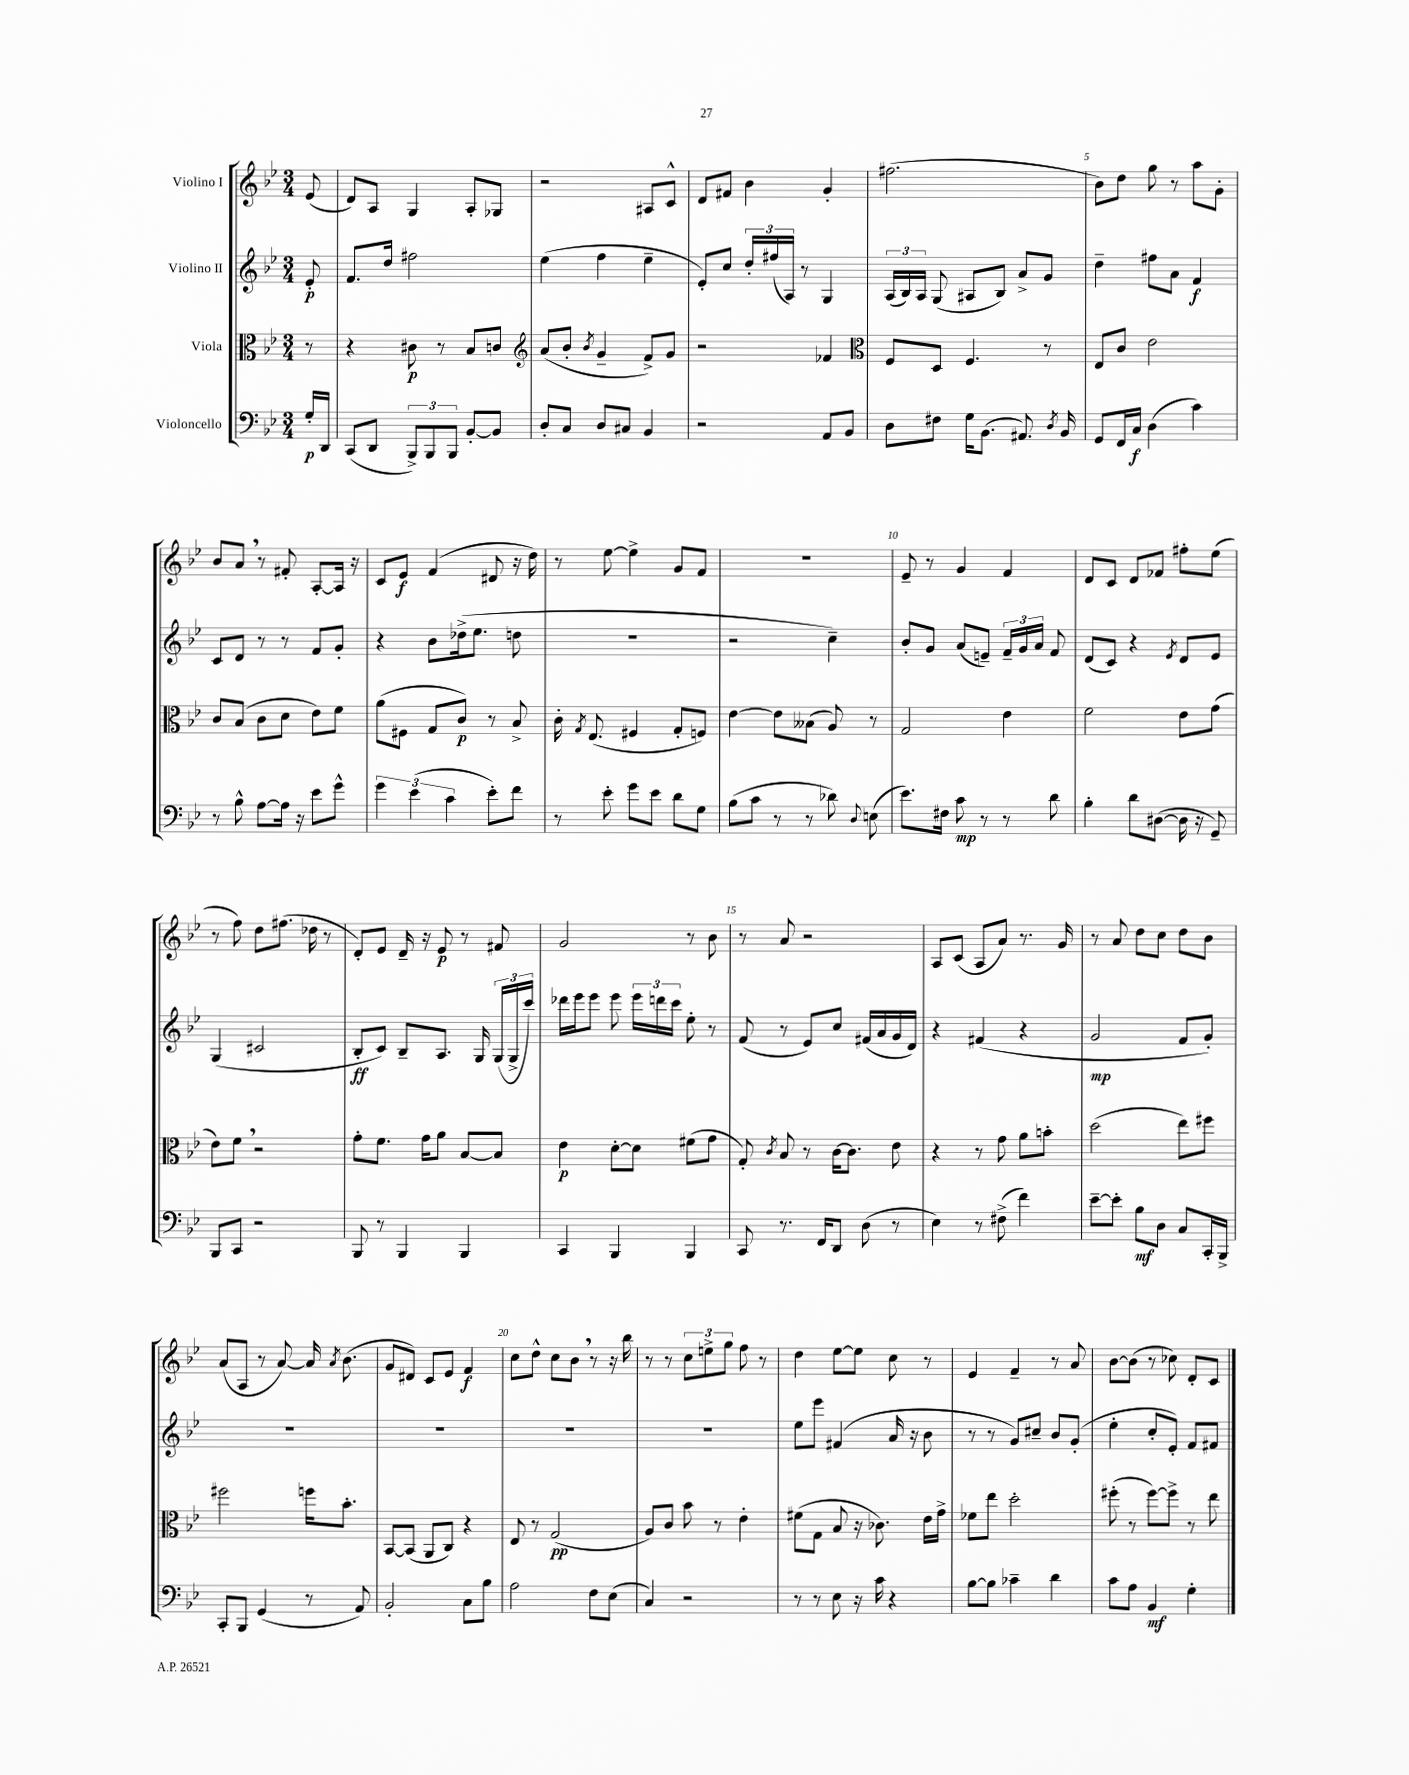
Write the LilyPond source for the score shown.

<<
\new StaffGroup <<
\new Staff = "s0" \with { instrumentName = "Violino I" } {
    \clef treble \key bes \major \numericTimeSignature \time 3/4 \partial 8
    \autoBeamOff ees'8( |
    d'8[) a8] g4 a8[-. ges8] |
    r2 ais8[ c'8]-^ |
    d'8[ fis'8] bes'4 g'4-. |
    fis''2.( |
    bes'8[) d''8] g''8 r8 a''8[ g'8]-. |
    bes'8[ a'8] \breathe r8 fis'8-. a8[~-. a16] r16 |
    c'8[ ees'8]\f f'4( dis'8 r16 d''16) |
    r8 ees''8~ ees''4-> g'8[ f'8] |
    R2. |
    ees'8-- r8 g'4 f'4 |
    d'8[ c'8] d'8[ fes'8] fis''8[-. ees''8]( |
    r8 f''8) d''8[ fis''8.]( des''16 r8 |
    d'8[-.) ees'8] d'16-- r16 ees'8\p r8 fis'8 |
    g'2 r8 bes'8 |
    r8 a'8 r2 |
    a8[ c'8]( a8[ a'8]) r8. g'16 |
    r8 a'8 d''8[ c''8] d''8[ bes'8] |
    a'8[( a8] r8 a'8~) a'16 \acciaccatura { a'8 } bes'8.( |
    g'8[ dis'8]) c'8[ ees'8] f'4\f |
    c''8[ d''8]-^ c''8[ bes'8] \breathe r8 r16 bes''16 |
    r8 r8 \tuplet 3/2 { c''8[ e''8-> g''8] } f''8 r8 |
    d''4 ees''8[~ ees''8] c''8 r8 |
    ees'4 f'4-- r8 a'8 |
    bes'8[~ bes'8]( r8 ces''8) d'8[-. c'8] \bar "|." |
}
\new Staff = "s1" \with { instrumentName = "Violino II" } {
    \clef treble \key bes \major \numericTimeSignature \time 3/4 \partial 8
    \autoBeamOff ees'8-.\p |
    f'8.[ d''16] fis''2 |
    ees''4( f''4 ees''4-- |
    ees'8[-.) c''8] \tuplet 3/2 { d''16[-. fis''16( a16]) } r8 g4 |
    \tuplet 3/2 { a16[( bes16) a16] } g8( ais8[ bes8]) a'8[-> g'8] |
    d''4-- fis''8[ a'8] f'4\f |
    c'8[ d'8] r8 r8 f'8[ g'8]-. |
    r4 bes'8[ des''16->( ees''8.] d''8 |
    R2. |
    r2 c''4--) |
    bes'8[-. g'8] a'8[( e'8]--) \tuplet 3/2 { f'16[-- g'16 a'16] } f'8 |
    d'8[( c'8]) r4 \acciaccatura { ees'8 } d'8[ ees'8] |
    g4( cis'2 |
    bes8[-.\ff c'8]) bes8[-- a8.] g16 \tuplet 3/2 { g16[( g16-> c'''16]) } |
    des'''16[ ees'''16 ees'''8] ees'''8 \tuplet 3/2 { ees'''16[ d'''16 c'''16] } ees''8-. r8 |
    f'8( r8 ees'8[) c''8] fis'16[( a'16 g'16 d'16]) |
    r4 fis'4( r4 |
    g'2\mp f'8[ g'8]-.) |
    R2. |
    R2. |
    R2. |
    R2. |
    ees''8[ ees'''8] fis'4( a'16 r16 bes'8 |
    r8 r8 g'8[) cis''8]-- bes'8[ g'8]-.( |
    ees''4-. c''8[-. ees'8]-.) f'8[ fis'8] \bar "|." |
}
\new Staff = "s2" \with { instrumentName = "Viola" } {
    \clef alto \key bes \major \numericTimeSignature \time 3/4 \partial 8
    \autoBeamOff r8 |
    r4 cis'8\p r8 bes8[ c'8] |
    \clef treble a'8[( bes'8]-. \acciaccatura { bes'8 } g'4-- f'8[->) g'8] |
    r2 fes'4 |
    \clef alto f8[ d8] f4. r8 |
    ees8[ c'8] ees'2 |
    c'8[ bes8]( c'8[ d'8] ees'8[) f'8] |
    a'8[( fis8] g8[ c'8]\p) r8 bes8-> |
    c'16-. \acciaccatura { g8 } ees8.( fis4 g8[-. f8]) |
    ees'4~ ees'8[ beses8]( a8) r8 |
    g2 ees'4 |
    f'2 ees'8[ g'8]( |
    ees'8[) f'8] \breathe r2 |
    g'8[-. f'8.] g'16[ a'8] bes8[~ bes8] |
    ees'4\p d'8[~-. d'8] fis'8[( g'8] |
    g8-.) \acciaccatura { c'8 } bes8 r8 c'16[~ c'8.] ees'8 |
    r4 r8 g'8 a'8[ b'8]-. |
    d''2( ees''8[) fis''8] |
    fis''2 f''16[ bes'8.]-. |
    bes,8[~ bes,8]( a,8[ c8]) r4 |
    ees8 r8 g2\pp( |
    a8[) c'8] bes'8 r8 ees'4-. |
    fis'8[( g8] bes8 r16 ces'8.) ees'16[ g'16]-> |
    fes'8[ ees''8] d''2-. |
    fis''8-.( r8 fis''8[~) fis''8]-> r8 ees''8 \bar "|." |
}
\new Staff = "s3" \with { instrumentName = "Violoncello" } {
    \clef bass \key bes \major \numericTimeSignature \time 3/4 \partial 8
    \autoBeamOff g16[-.\p d,16] |
    c,8[( d,8] \tuplet 3/2 { bes,,8[->) bes,,8 bes,,8] } bes,8[~-. bes,8] |
    d8[-. c8] d8[ cis8] bes,4 |
    r2 a,8[ bes,8] |
    d8[ fis8] g16[ bes,8.]( ais,8.) \acciaccatura { d8 } bes,16 |
    g,8[ f,16 c16]\f d4( c'4) |
    r8 bes8-^ a8[~ a16] r16 ees'8[ g'8]-^ |
    \tuplet 3/2 { g'4 ees'4( c'4 } ees'8[-.) f'8] |
    r8 ees'8-. g'8[ ees'8] d'8[ g8] |
    bes8[( c'8] r8 r8 des'8) \appoggiatura { d8 } e8( |
    ees'8.[) fis16] c'8\mp r8 r8 d'8 |
    bes4-. d'8[ dis8]~( dis16 r16 g,8--) |
    bes,,8[ c,8] r2 |
    bes,,8 r8 bes,,4 bes,,4 |
    c,4 bes,,4 bes,,4 |
    c,8 r8. f,16[ d,8] d8( r8 |
    ees4) r8 fis8->( f'4) |
    ees'8[~-- ees'8]-. bes8[\mf d8] c8[ c,16-. bes,,16]-> |
    c,8[-. bes,,8] g,4( r8 a,8) |
    bes,2-. c8[ bes8] |
    a2 f8[ ees8]( |
    c4) r2 |
    r8 r8 ees8 r16 c'16 r4 |
    bes8[~ bes8] ces'4-- d'4 |
    c'8[ a8] bes,4\mf g4-. \bar "|." |
}
>>
>>
\layout { \context { \Score \override BarNumber.break-visibility = ##(#f #t #t) barNumberVisibility = #(every-nth-bar-number-visible 5) } }
